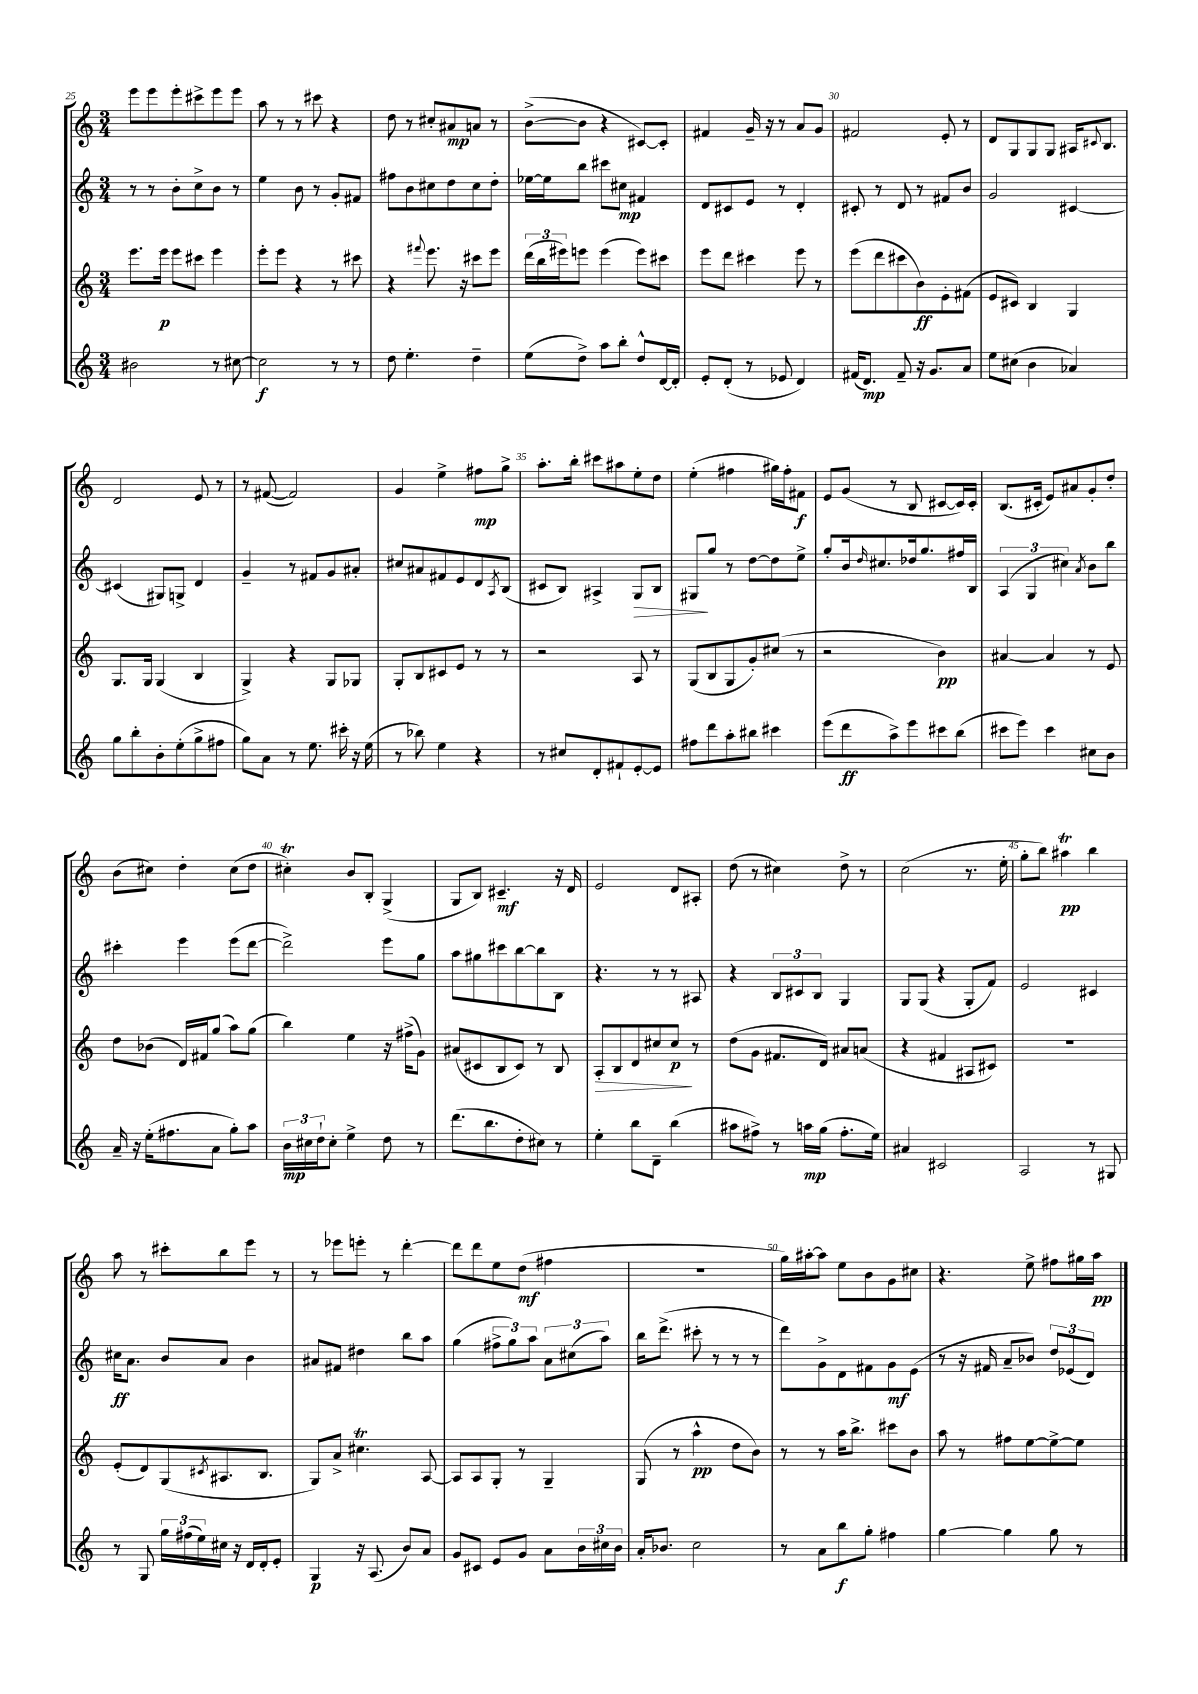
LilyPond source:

<<
\new StaffGroup <<
\new Staff = "s0" {
    \clef treble \key c \major \numericTimeSignature \time 3/4
    e'''8 e'''8 e'''8-. cis'''8-> e'''8 e'''8 |
    a''8 r8 r8 cis'''8 r4 |
    d''8 r8 cis''8-. ais'8\mp a'8 r8 |
    b'8~->( b'8 r4 cis'8~) cis'8-. |
    fis'4 g'16-- r16 r8 a'8 g'8 |
    fis'2 e'8-. r8 |
    d'8 g8 g8 g8 ais16 \appoggiatura { cis'8 } b8. |
    d'2 e'8 r8 |
    r8 fis'8~( fis'2) |
    g'4 e''4-> fis''8\mp g''8-> |
    a''8.-. b''16-. cis'''8 ais''8 e''8-. d''8 |
    e''4-.( fis''4 gis''16) fis''16-. fis'8\f |
    e'8 g'8( r8 b8 cis'8~ cis'16) cis'16-. |
    b8.( cis'16-. e'8) ais'8 g'8-. d''8-. |
    b'8( cis''8) d''4-. cis''8( d''8 |
    cis''4-.\trill) b'8 b8-. g4->( |
    g8 b8) cis'4.--\mf r16 d'16 |
    e'2 d'8 ais8-. |
    d''8( r8 cis''4) d''8-> r8 |
    c''2( r8. e''16-. |
    g''8-. b''8) ais''4\trill\pp b''4 |
    a''8 r8 cis'''8-. b''8 e'''8 r8 |
    r8 ees'''8 e'''8-. r8 d'''4~-. |
    d'''8 d'''8 e''8 d''8\mf( fis''4 |
    R2. |
    g''16) ais''16~-. ais''8 e''8 b'8 g'8 cis''8 |
    r4. e''8-> fis''8 gis''16 a''16\pp \bar "|." |
}
\new Staff = "s1" {
    \clef treble \key c \major \numericTimeSignature \time 3/4
    r8 r8 b'8-. c''8-> b'8 r8 |
    e''4 b'8 r8 g'8-. fis'8 |
    fis''8 b'8 cis''8 d''8 cis''8 d''8-. |
    ees''16~ ees''16 b''8 cis'''8 cis''8\mp fis'4 |
    d'8 cis'8 e'8 r8 d'4-. |
    cis'8-. r8 d'8 r8 fis'8 b'8 |
    g'2 cis'4~ |
    cis'4( gis8) g8-> d'4 |
    g'4-- r8 fis'8 g'8 ais'8-. |
    cis''8 ais'8 fis'8 e'8 d'8 \acciaccatura { a8 } b8( |
    cis'8 b8) ais4-> g8\> b8 |
    gis8\! g''8 r8 d''8~ d''8 e''8-> |
    g''8-. b'16 \grace { d''16 } cis''8. des''16 g''8. fis''16 b16 |
    \tuplet 3/2 { a4( g4 cis''4) } \acciaccatura { a'8 } b'8 b''8 |
    cis'''4-. e'''4 e'''8( d'''8~ |
    d'''2->) e'''8 g''8 |
    a''8 gis''8 cis'''8 b''8~ b''8 b8 |
    r4. r8 r8 ais8 |
    r4 \tuplet 3/2 { b8 cis'8 b8 } g4 |
    g8 g8( r4 g8-. f'8) |
    e'2 cis'4 |
    cis''16\ff a'8. b'8 a'8 b'4 |
    ais'8 fis'8 dis''4 b''8 a''8 |
    g''4( \tuplet 3/2 { fis''8-> g''8) a''8 } \tuplet 3/2 { a'8 cis''8( a''8) } |
    b''16 d'''8.->( cis'''8-. r8 r8 r8 |
    d'''8) g'8-> d'8 fis'8 g'8\mf e'8( |
    r8 r16 fis'16 a'8-- bes'8) \tuplet 3/2 { d''8 ees'8( d'8) } \bar "|." |
}
\new Staff = "s2" {
    \clef treble \key c \major \numericTimeSignature \time 3/4
    e'''8. e'''16\p e'''8 cis'''8 e'''4 |
    e'''8-. e'''8 r4 r8 cis'''8 |
    r4 \appoggiatura { fis'''8 } e'''8. r16 cis'''8 e'''8 |
    \tuplet 3/2 { d'''16( b''16 eis'''16) } e'''8 e'''4( e'''8) cis'''8 |
    e'''8 d'''8 cis'''4 e'''8 r8 |
    e'''8( d'''8 cis'''8 b'8\ff) e'8-. fis'8( |
    e'8 cis'8) b4 g4 |
    g8. g16 g4( b4 |
    g4->) r4 g8 ges8 |
    g8-. b8 cis'8 e'8 r8 r8 |
    r2 a8 r8 |
    g8( b8 g8 g'8-.) cis''8( r8 |
    r2 b'4\pp) |
    ais'4~ ais'4 r8 e'8 |
    d''8 bes'8( d'16) fis'16 g''8( a''8) g''8( |
    b''4) e''4 r16 fis''16->( g'8) |
    ais'8( cis'8 b8 cis'8) r8 b8 |
    a8-.\> b8 d'8 cis''8 cis''8\p\! r8 |
    d''8( g'8 fis'8. d'16) ais'8 a'8( |
    r4 fis'4 ais8 cis'8) |
    R2. |
    e'8-.( d'8) g8( \acciaccatura { cis'8 } ais8. b8. |
    g8) a'8-> cis''4.\trill a8~ |
    a8 a8 g8-. r8 g4-- |
    g8( r8 a''4-^\pp d''8 b'8) |
    r8 r8 a''16 b''8.-> cis'''8 b'8 |
    a''8 r8 fis''8 e''8~ e''8~-> e''8 \bar "|." |
}
\new Staff = "s3" {
    \clef treble \key c \major \numericTimeSignature \time 3/4
    bis'2 r8 cis''8~ |
    cis''2\f r8 r8 |
    d''8 e''4.-. d''4-- |
    e''8( d''8->) a''8 b''8-. d''8-^ d'16~ d'16-. |
    e'8-. d'8-.( r8 ees'8 d'4) |
    fis'16( d'8.\mp) fis'8-- r16 g'8. a'8 |
    e''8 cis''8( b'4 aes'4) |
    g''8 b''8-. b'8-. e''8-.( g''8-> fis''8 |
    g''8) a'8 r8 e''8. cis'''16-. r16 e''16( |
    r8 bes''8) e''4 r4 |
    r8 cis''8 d'8-. fis'8-! e'8~-. e'8 |
    fis''8 d'''8 a''8-. bis''8 cis'''4 |
    e'''8( d'''8\ff a''8->) e'''8 cis'''8 b''8( |
    cis'''8 e'''8) cis'''4 cis''8 b'8 |
    a'16-- r16 e''16-.( fis''8. a'8 g''8-.) a''8 |
    \tuplet 3/2 { b'16\mp cis''16 d''16-! } cis''8-. e''4-> d''8 r8 |
    d'''8.( b''8. d''8-. cis''8) r8 |
    e''4-. b''8 d'8-- b''4( |
    ais''8 fis''8->) r8 a''16\mp g''16( fis''8.-. e''16) |
    ais'4 cis'2 |
    a2 r8 gis8 |
    r8 g8 \tuplet 3/2 { g''16 fis''16( e''16) } cis''16 r16 d'16 d'16-. e'8-. |
    g4\p r16 a8.( b'8) a'8 |
    g'8 cis'8 e'8 g'8 a'8 \tuplet 3/2 { b'16 cis''16 b'16 } |
    a'16-. bes'8. c''2 |
    r8 a'8 b''8\f g''8-. fis''4 |
    g''4~ g''4 g''8 r8 \bar "|." |
}
>>
>>
\layout { \context { \Score currentBarNumber = #25 \override BarNumber.break-visibility = ##(#f #t #t) barNumberVisibility = #(every-nth-bar-number-visible 5) } }
